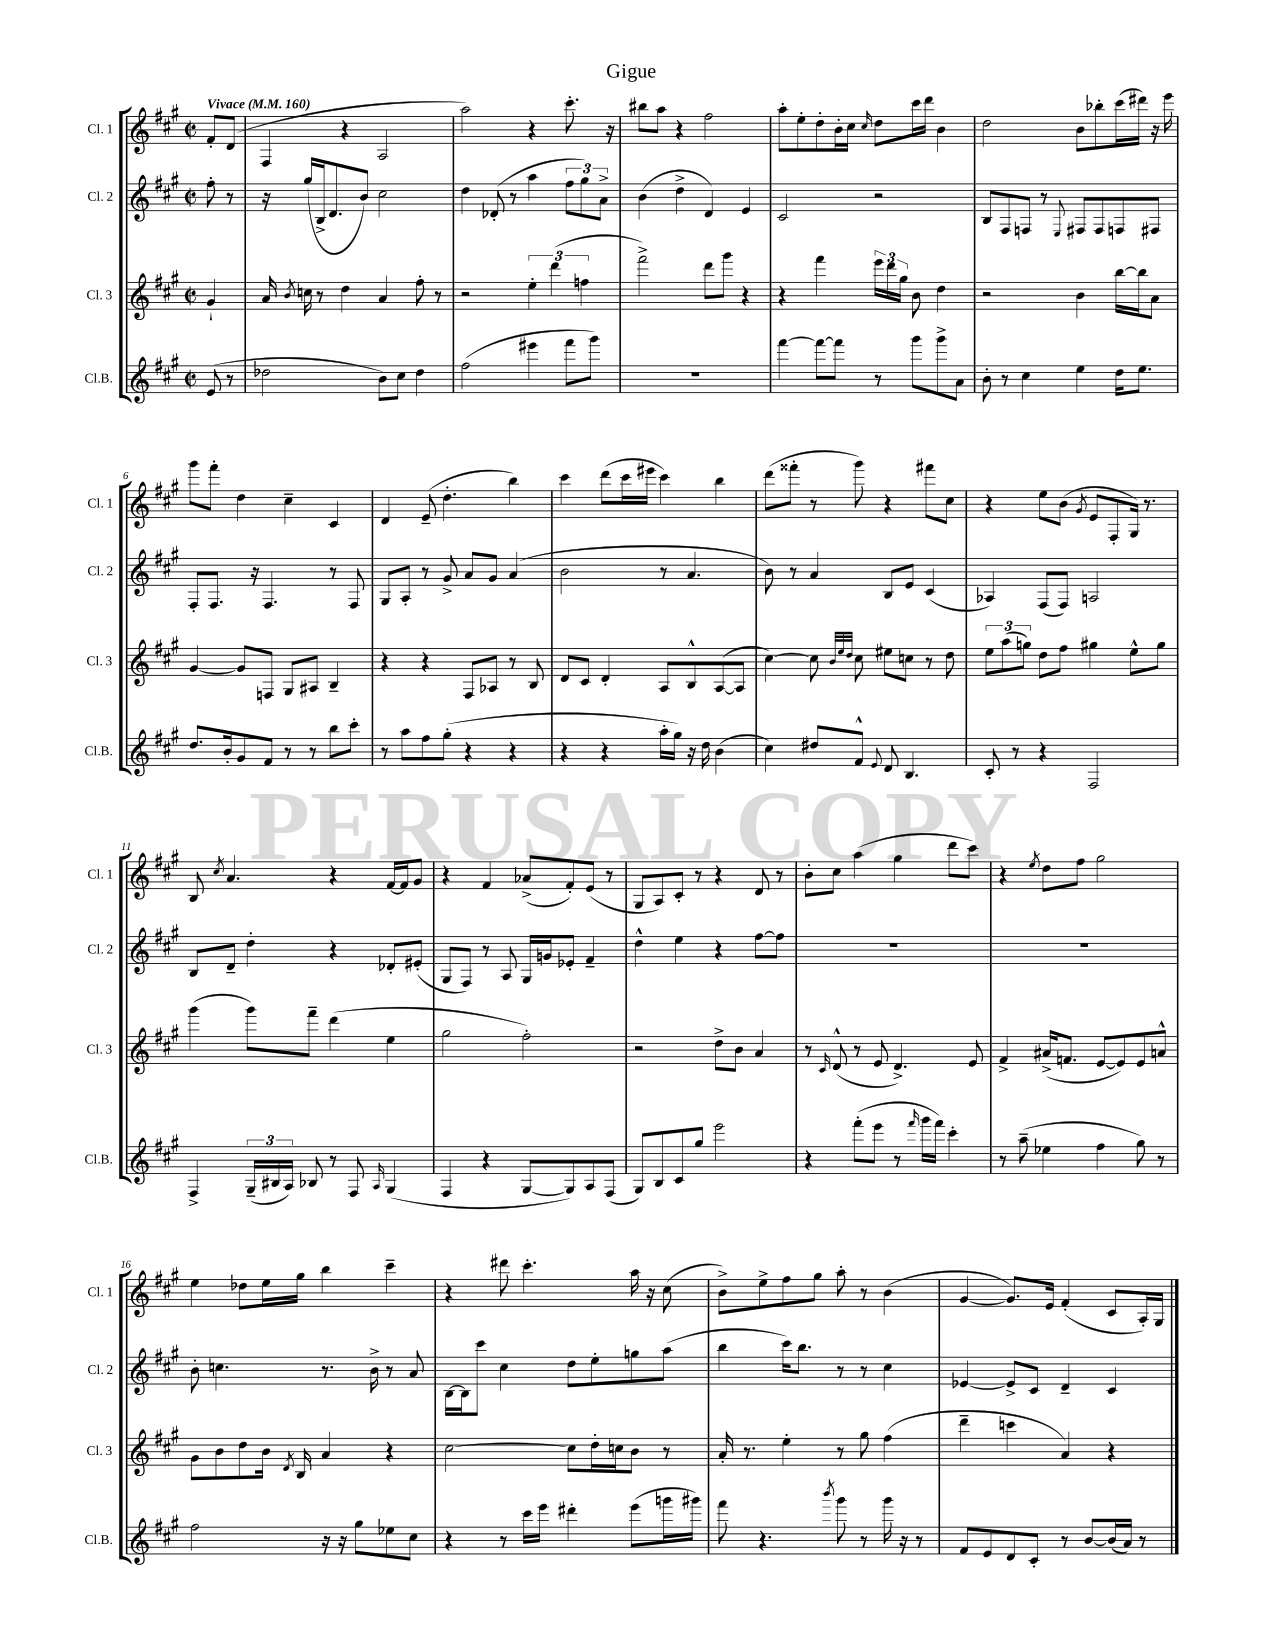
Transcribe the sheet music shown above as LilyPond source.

\header { title = "Gigue" }
<<
\new StaffGroup <<
\new Staff = "s0" \with { instrumentName = "Cl. 1" shortInstrumentName = "Cl. 1" } {
    \clef treble \key a \major \defaultTimeSignature \time 2/2 \partial 4 \tempo "Vivace" 4 = 160
    \autoBeamOff fis'8[-. d'8]( |
    fis4 r4 a2 |
    a''2) r4 cis'''8.-. r16 |
    bis''8[ a''8] r4 fis''2 |
    a''8[-. e''8-. d''8-. b'16-. cis''16] \grace { cis''16 } d''8[ cis'''16 d'''16] b'4 |
    d''2 b'8[ bes''8-. cis'''16( dis'''16]) r16 e'''16 |
    gis'''8[ fis'''8]-. d''4 cis''4-- cis'4 |
    d'4 e'8--( d''4.-. b''4) |
    cis'''4 d'''8[( cis'''16 eis'''16] cis'''4) b''4 |
    d'''8[( fisis'''8]-. r8 gis'''8) r4 fis'''8[ cis''8] |
    r4 e''8[ b'8]( \acciaccatura { gis'8 } e'8[ fis8-. gis16]) r8. |
    b8 \acciaccatura { cis''8 } a'4. r4 fis'16[~ fis'16 gis'8] |
    r4 fis'4 aes'8[->( fis'8-.) e'8]( r8 |
    gis8[ a8) cis'8]-. r8 r4 d'8 r8 |
    b'8[-. cis''8] a''4( gis''4 d'''8[ cis'''8]) |
    r4 \acciaccatura { e''8 } d''8[ fis''8] gis''2 |
    e''4 des''8[ e''16 gis''16] b''4 cis'''4-- |
    r4 dis'''8 cis'''4.-. a''16 r16 cis''8( |
    b'8[->) e''8-> fis''8 gis''8] a''8-. r8 b'4( |
    gis'4~ gis'8.[) e'16] fis'4-.( cis'8[ a16-.) gis16] \bar "|." |
}
\new Staff = "s1" \with { instrumentName = "Cl. 2" shortInstrumentName = "Cl. 2" } {
    \clef treble \key a \major \defaultTimeSignature \time 2/2 \partial 4
    \autoBeamOff fis''8-. r8 |
    r16 gis''16[( b16-> d'8. b'8]) cis''2 |
    d''4 des'8-.( r8 a''4 \tuplet 3/2 { fis''8[ gis''8) a'8]-> } |
    b'4( d''4-> d'4) e'4 |
    cis'2 r2 |
    b8[ fis8 f8] r8 \appoggiatura { e8 } fis8[ fis8 f8 fis8] |
    fis8[-. fis8.] r16 fis4. r8 fis8 |
    gis8[ a8]-. r8 gis'8-> a'8[ gis'8] a'4( |
    b'2 r8 a'4. |
    b'8) r8 a'4 b8[ e'8] cis'4( |
    aes4) fis8[( fis8]) a2 |
    b8[ d'8]-- d''4-. r4 des'8[-. eis'8]-.( |
    gis8[ fis8]) r8 a8 gis16[ g'16 ees'8]-. fis'4-- |
    d''4-^ e''4 r4 fis''8[~ fis''8] |
    R1 |
    R1 |
    b'8-. c''4. r8. b'16-> r8 a'8 |
    b16[~ b16 cis'''8] cis''4 d''8[ e''8-. g''8 a''8]( |
    b''4 cis'''16[) b''8.] r8 r8 cis''4 |
    ees'4~ ees'8[-> cis'8] d'4-- cis'4 \bar "|." |
}
\new Staff = "s2" \with { instrumentName = "Cl. 3" shortInstrumentName = "Cl. 3" } {
    \clef treble \key a \major \defaultTimeSignature \time 2/2 \partial 4
    \autoBeamOff gis'4-! |
    a'16 \acciaccatura { b'8 } c''16 r8 d''4 a'4 fis''8-. r8 |
    r2 \tuplet 3/2 { e''4-. d'''4( f''4 } |
    fis'''2->) d'''8[ gis'''8] r4 |
    r4 fis'''4 \tuplet 3/2 { e'''16[ d'''16 gis''16] } b'8 d''4 |
    r2 b'4 b''16[~ b''16 a'8] |
    gis'4~ gis'8[ f8] gis8[ ais8] b4-- |
    r4 r4 fis8[ aes8] r8 b8 |
    d'8[ cis'8] d'4-. a8[ b8-^ a8~( a8] |
    cis''4~) cis''8 \grace { b'32[ e''32 d''32] } cis''8 eis''8[ c''8] r8 d''8 |
    \tuplet 3/2 { e''8[ a''8( g''8]) } d''8[ fis''8] gis''4 e''8[-^ gis''8] |
    gis'''4( gis'''8[) fis'''8]-- d'''4( e''4 |
    gis''2 fis''2-.) |
    r2 d''8[-> b'8] a'4 |
    r8 \grace { cis'16 } d'8-^( r8 e'8 d'4.->) e'8 |
    fis'4-> ais'16[->( f'8.] e'8[~ e'8) e'8 a'8]-^ |
    gis'8[ b'8 d''8 b'16] \acciaccatura { d'8 } b16 a'4 r4 |
    cis''2~ cis''8[ d''16-. c''16 b'8] r8 |
    a'16-. r8. e''4-. r8 gis''8 fis''4( |
    d'''4-- c'''4 a'4) r4 \bar "|." |
}
\new Staff = "s3" \with { instrumentName = "Cl.B." shortInstrumentName = "Cl.B." } {
    \clef treble \key a \major \defaultTimeSignature \time 2/2 \partial 4
    \autoBeamOff e'8( r8 |
    des''2 b'8[) cis''8] des''4 |
    fis''2( eis'''4 fis'''8[ gis'''8]) |
    R1 |
    fis'''4~ fis'''8[~ fis'''8] r8 gis'''8[ gis'''8-> a'8] |
    b'8-. r8 cis''4 e''4 d''16[ e''8.] |
    d''8.[ b'16-. gis'8 fis'8] r8 r8 b''8[ cis'''8]-. |
    r8 a''8[ fis''8 gis''8]-.( r4 r4 |
    r4 r4 a''16[-. gis''16]) r16 d''16 b'4( |
    cis''4) dis''8[ fis'8]-^ \appoggiatura { e'8 } d'8 b4. |
    cis'8-. r8 r4 fis2 |
    fis4-> \tuplet 3/2 { gis16[--( bis16 a16]) } bes8 r8 fis8 \grace { a16 } gis4( |
    fis4 r4 gis8[~ gis8) a8 fis8]( |
    gis8[) b8 cis'8 gis''8] e'''2 |
    r4 fis'''8[-.( e'''8] r8 \grace { fis'''16 } gis'''16[ fis'''16]) cis'''4-. |
    r8 a''8--( ees''4 fis''4 gis''8) r8 |
    fis''2 r16 r16 gis''8[ ees''8 cis''8] |
    r4 r8 cis'''16[ e'''16] dis'''4-. e'''8[( g'''16 gis'''16]) |
    fis'''8 r4. \acciaccatura { b'''8 } gis'''8 r8 gis'''16 r16 r8 |
    fis'8[ e'8 d'8 cis'8]-. r8 b'8[~ b'16( a'16]) r8 \bar "|." |
}
>>
>>
